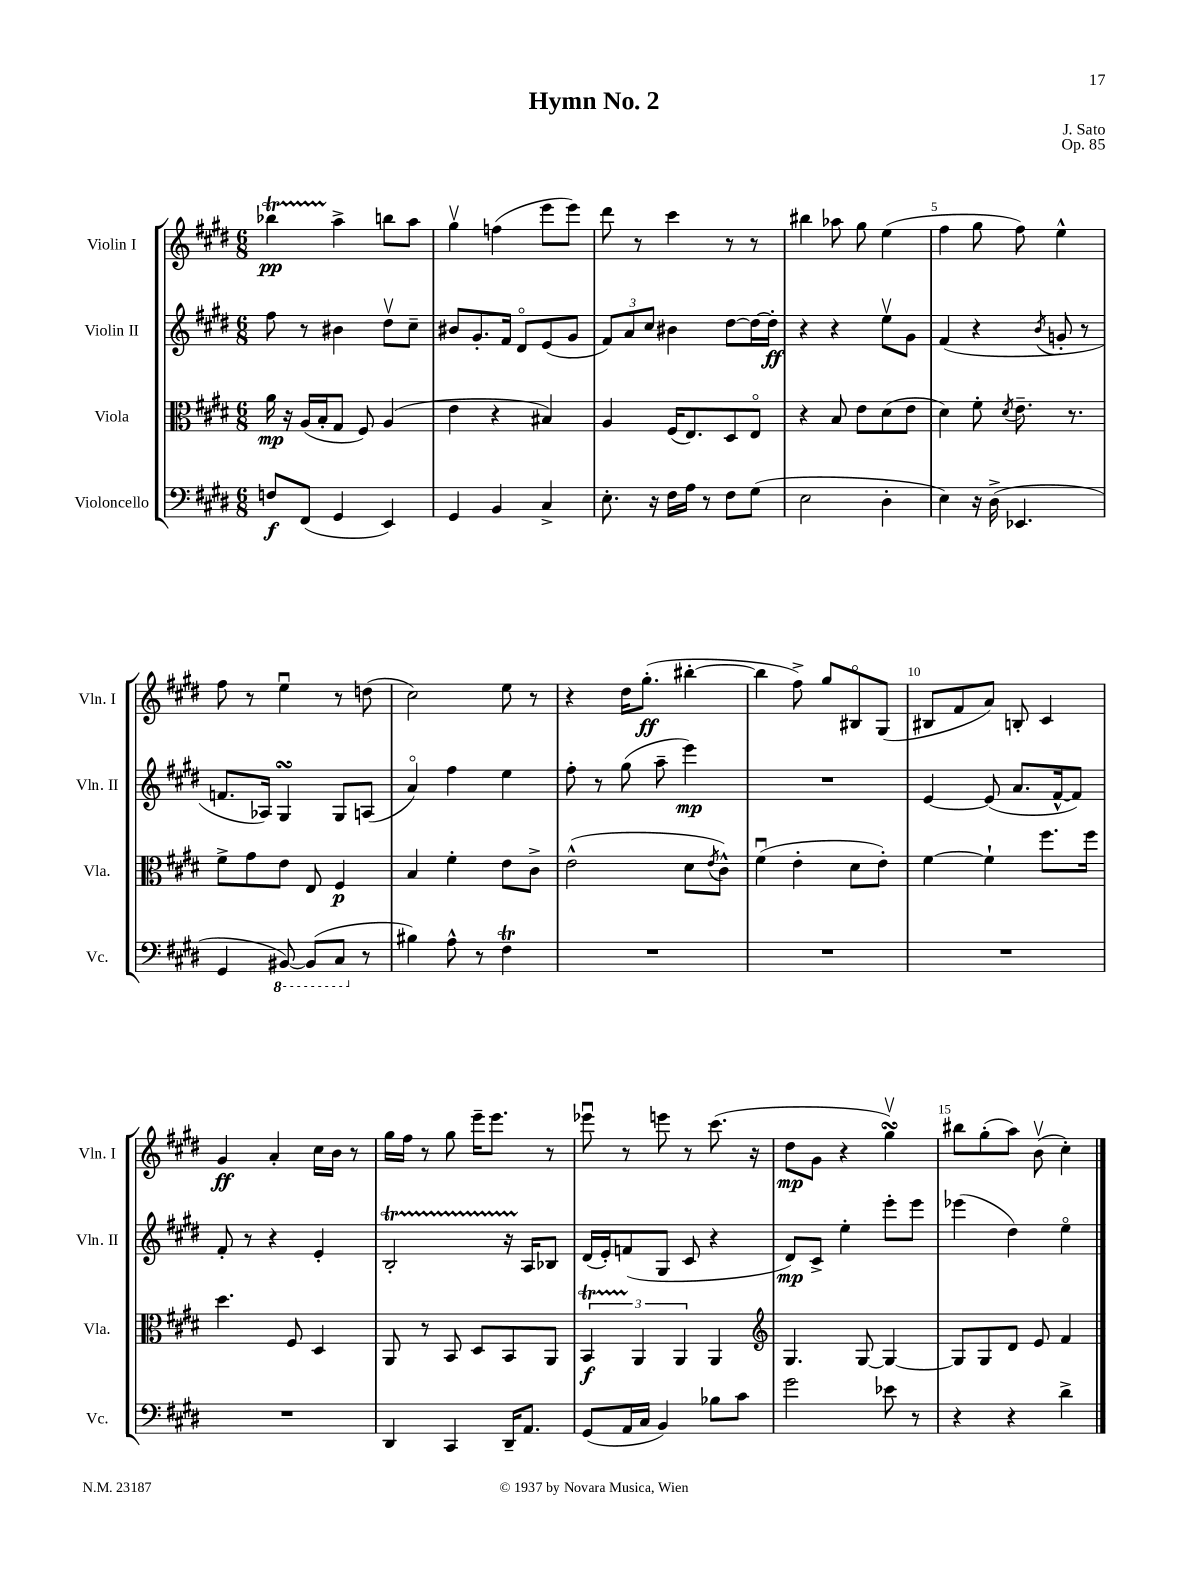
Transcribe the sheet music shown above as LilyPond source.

\header { title = "Hymn No. 2" composer = "J. Sato" opus = "Op. 85" }
<<
\new StaffGroup <<
\new Staff = "s0" \with { instrumentName = "Violin I" shortInstrumentName = "Vln. I" } {
    \clef treble \key e \major \numericTimeSignature \time 6/8
    bes''4\startTrillSpan\pp a''4->\stopTrillSpan b''8 a''8 |
    gis''4\upbow f''4( e'''8 e'''8) |
    dis'''8 r8 cis'''4 r8 r8 |
    bis''4 aes''8 gis''8 e''4( |
    fis''4 gis''8 fis''8) e''4-^ |
    fis''8 r8 e''4\downbow r8 d''8( |
    cis''2) e''8 r8 |
    r4 dis''16 gis''8.-.\ff( bis''4~-. |
    bis''4 fis''8->) gis''8 bis8\flageolet gis8( |
    bis8 fis'8 a'8) b8-. cis'4 |
    gis'4\ff a'4-. cis''16 b'16 r8 |
    gis''16 fis''16 r8 gis''8 e'''16-- e'''8. r8 |
    ees'''8\downbow r8 e'''8 r8 cis'''8.( r16 |
    dis''8\mp gis'8 r4 gis''4\upbow\turn) |
    bis''8 gis''8-.( a''8) b'8\upbow( cis''4-.) \bar "|." |
}
\new Staff = "s1" \with { instrumentName = "Violin II" shortInstrumentName = "Vln. II" } {
    \clef treble \key e \major \numericTimeSignature \time 6/8
    fis''8 r8 bis'4 dis''8\upbow cis''8-- |
    bis'8 gis'8.-. fis'16 dis'8\flageolet e'8( gis'8 |
    \tuplet 3/2 { fis'8) a'8 cis''8 } bis'4 dis''8~ dis''16~ dis''16-.\ff |
    r4 r4 e''8\upbow gis'8 |
    fis'4( r4 \acciaccatura { b'8 } g'8-. r8 |
    f'8. aes16) gis4\turn gis8 a8( |
    a'4\flageolet) fis''4 e''4 |
    fis''8-. r8 gis''8( a''8-- e'''4\mp) |
    R2. |
    e'4~ e'8( a'8. fis'16~-^ fis'8) |
    fis'8-. r8 r4 e'4-. |
    b2-.\startTrillSpan r16 a16\stopTrillSpan bes8 |
    dis'16( e'16-.) f'8( gis8 cis'8 r4 |
    dis'8\mp) cis'8-> e''4-. e'''8-. e'''8 |
    ees'''4( dis''4) e''4\flageolet \bar "|." |
}
\new Staff = "s2" \with { instrumentName = "Viola" shortInstrumentName = "Vla." } {
    \clef alto \key e \major \numericTimeSignature \time 6/8
    a'16\mp r16 a16( b16-. gis8 fis8) a4( |
    e'4 r4 bis4) |
    a4 fis16( e8.) dis8 e8\flageolet |
    r4 b8 e'8 dis'8( e'8 |
    dis'4) fis'8-. \acciaccatura { dis'8 } e'8.-- r8. |
    fis'8-> gis'8 e'8 e8 fis4\p |
    b4 fis'4-. e'8 cis'8-> |
    e'2-^( dis'8 \acciaccatura { e'8 } cis'8-^) |
    fis'4\downbow( e'4-. dis'8 e'8-.) |
    fis'4~ fis'4-! fis''8. fis''16 |
    dis''4. fis8 dis4 |
    a,8 r8 b,8 dis8 b,8 a,8 |
    \tuplet 3/2 { b,4\startTrillSpan\f a,4\stopTrillSpan a,4 } a,4 |
    \clef treble gis4. gis8~ gis4~ |
    gis8 gis8 dis'8 e'8 fis'4 \bar "|." |
}
\new Staff = "s3" \with { instrumentName = "Violoncello" shortInstrumentName = "Vc." } {
    \clef bass \key e \major \numericTimeSignature \time 6/8
    f8\f fis,8( gis,4 e,4) |
    gis,4 b,4 cis4-> |
    e8.-. r16 fis16 a16 r8 fis8 gis8( |
    e2 dis4-. |
    e4) r16 dis16->( ees,4. |
    gis,4 \ottava #-1 bis,,8~) bis,,8( cis,8 \ottava #0 r8 |
    bis4) a8-^ r8 fis4\trill |
    R2. |
    R2. |
    R2. |
    R2. |
    dis,4 cis,4 dis,16-- a,8. |
    gis,8( a,16 cis16 b,4) bes8 cis'8 |
    gis'2 ees'8 r8 |
    r4 r4 dis'4-> \bar "|." |
}
>>
>>
\layout { \context { \Score \override BarNumber.break-visibility = ##(#f #t #t) barNumberVisibility = #(every-nth-bar-number-visible 5) } }
